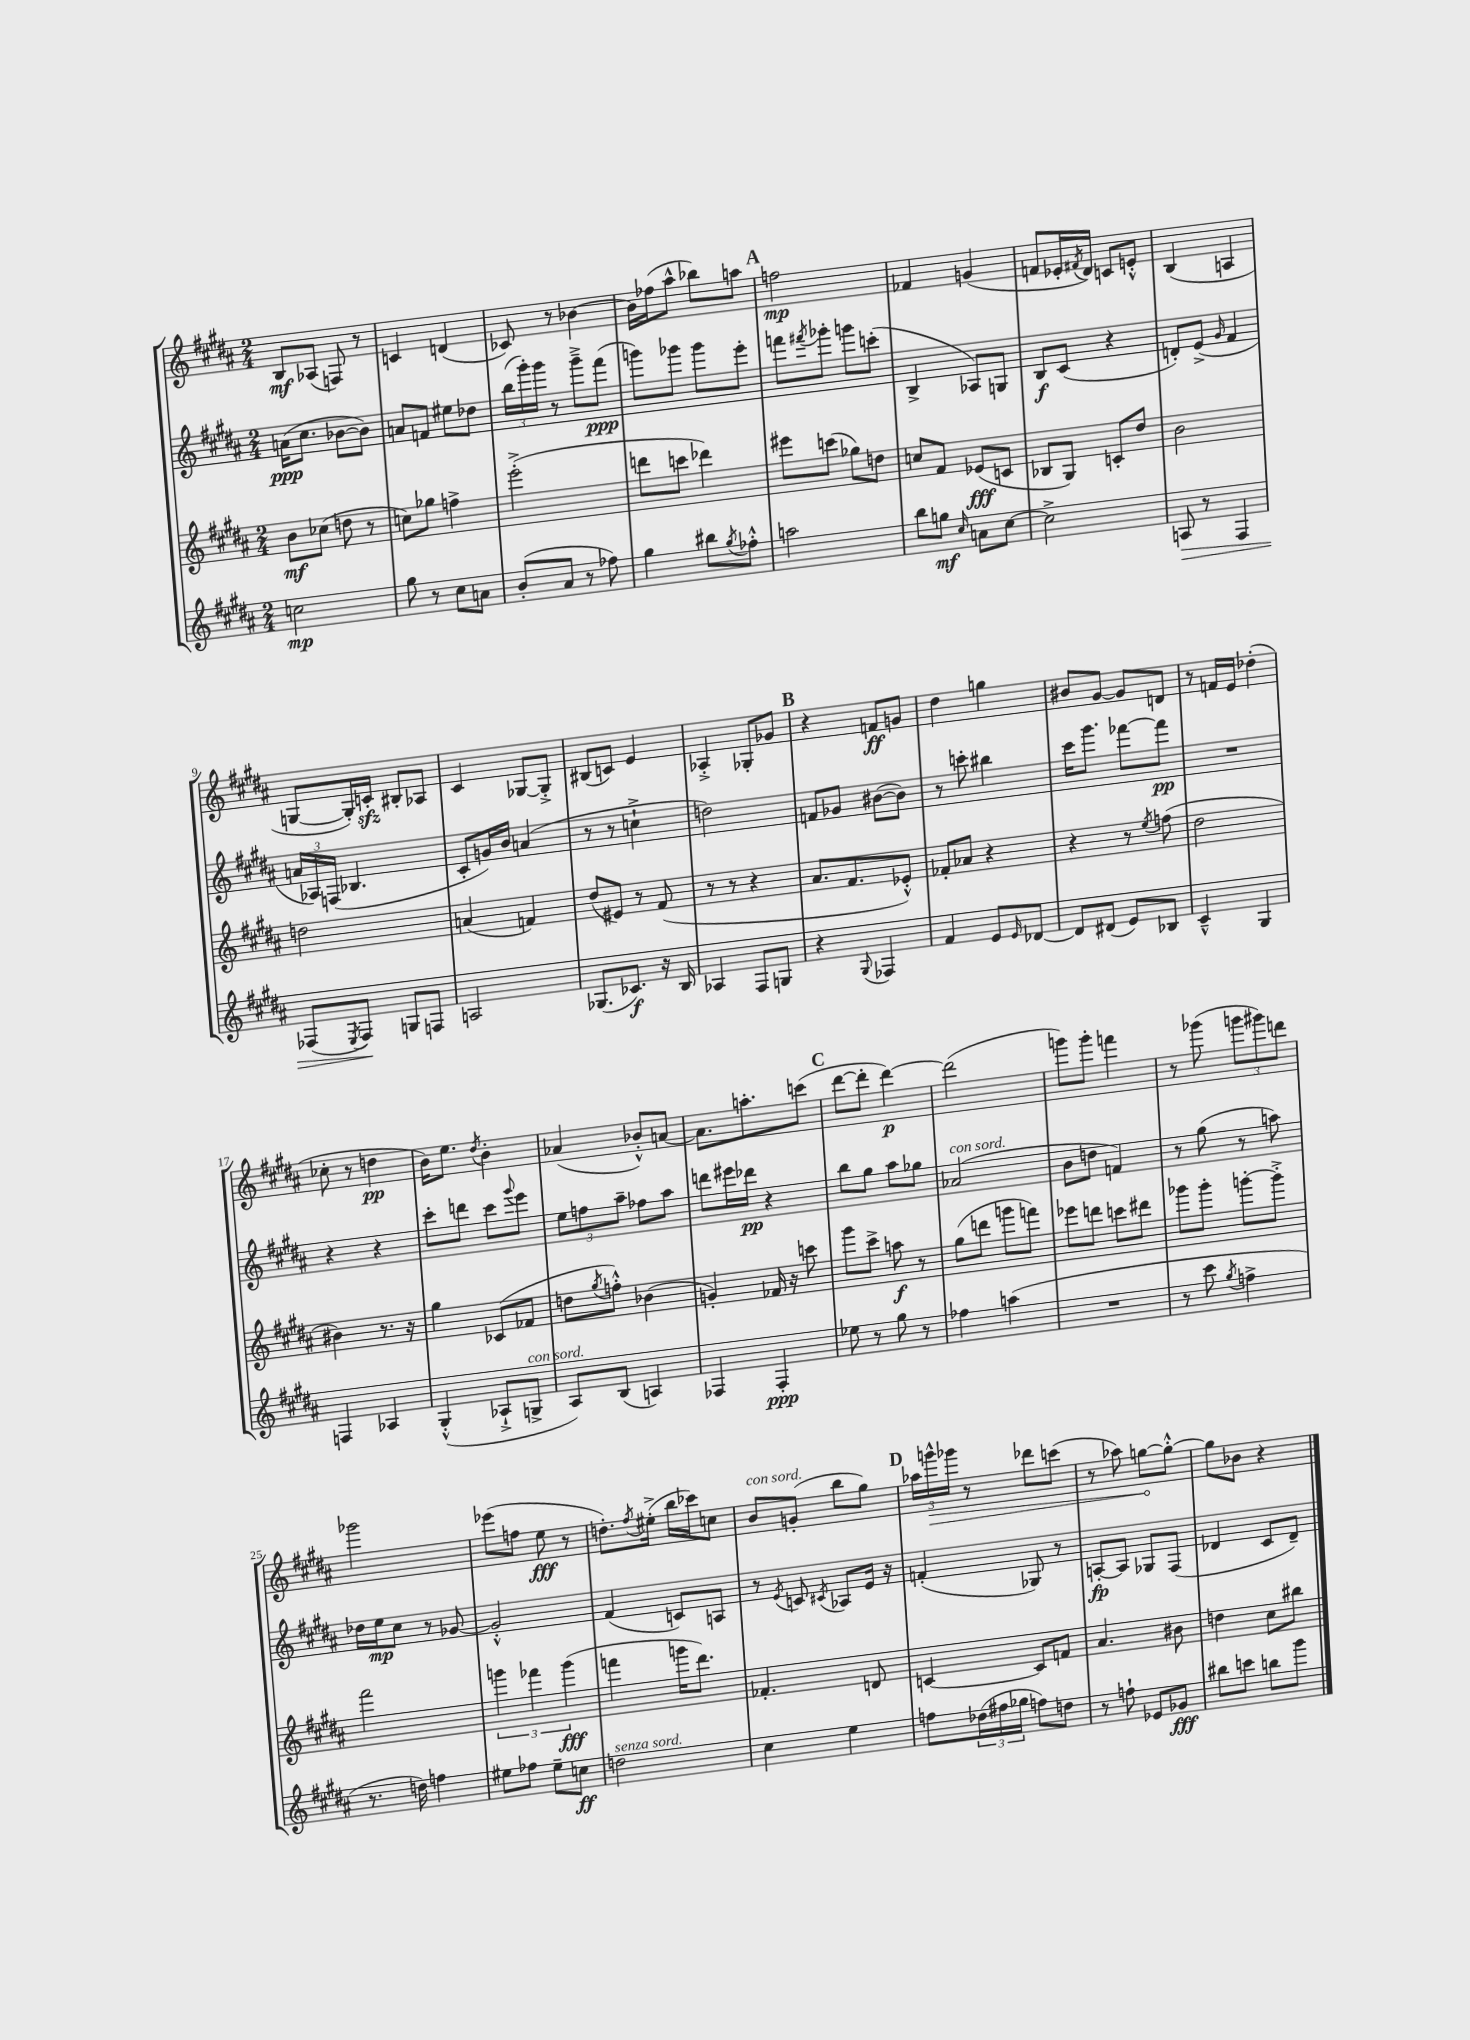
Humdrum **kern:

**kern	**kern	**kern	**kern
*staff4	*staff3	*staff2	*staff1
*clefG2	*clefG2	*clefG2	*clefG2
*k[f#c#g#d#a#]	*k[f#c#g#d#a#]	*k[f#c#g#d#a#]	*k[f#c#g#d#a#]
*M2/4	*M2/4	*M2/4	*M2/4
2cc	8b	(16a	8B
.	.	8.cc#	.
.	(8cc-	.	(8A-
.	8dd	[8b-	8F)
.	8r	8b-])	8r
=	=	=	=
8gg#	8cc)	8a	4c
8r	8gg-	8f	.
8cc#	4ff^	8ee#	(4d
8a	.	8dd-	.
=	=	=	=
(8b'	(2eee'^	(24bb	8c-)
.	.	24ggg#')	.
.	.	24ggg#	.
8a#	.	8r	8r
8r	.	8ggg#~^	[4b-
8ff-)	.	(8fff#	.
=	=	=	=
4gg#	8ddd	8ggg)	16b-]
.	.	.	(16ff-
.	8ccc	8ggg-	8aa#^^
8bb#	4ddd-)	8ggg-	8bb-)
8qgg#	.	.	.
8ff-'^^	.	8eee'	8aa
=	=	=	=
2aa	8eee#	8fff	2ff
.	.	8qfff#	.
.	(8ccc	8ggg-'	.
.	8gg-)	8ggg	.
.	8dd	(8ccc'	.
=	=	=	=
8bb	8cc	4B^	4f-
8gg	8f#	.	.
16qqcc#	.	.	.
8a	(8e-	8A-)	(4g
[8cc#	8c	8G	.
=	=	=	=
2cc#^]	8B-	8B	8f
.	8G#)	(8c#	16e-'
.	.	.	8qf#
.	.	.	16d#)
.	8c'	4r	8c
.	8dd#	.	8e'^^
=	=	=	=
8A	2b	8d')	(4B
8r	.	(8e^	.
.	.	16qqg#	.
4F#	.	4f#	4A
=	=	=	=
(8F-	2dd	24a	[8G
.	.	24A-)	.
.	.	(24F	.
8qE	.	.	.
8F-)	.	4.B-	16G'])
.	.	.	16c'
8G	.	.	8B#'
8F	.	.	8A-
=	=	=	=
2A	(4a	8c#'	4c#
.	.	16g)	.
.	.	16b	.
.	4f)	(4a	[8G-
.	.	.	8G-'^]
=	=	=	=
(8.G-	(8dd#	8r	(8B#
.	8e#)	8r	8c)
8.c-)	.	.	.
.	8r	4cc`^	4e
16r	(8f#	.	.
16B	.	.	.
=	=	=	=
4A-	8r	2dd)	4A-'^
.	8r	.	.
8F#	4r	.	8G-'
8G	.	.	8g-
=	=	=	=
4r	8.a#	8f	4r
.	.	8g-	.
.	8.f#	.	.
8qqG#	.	.	.
4F-	.	([8b#	8f
.	8e-'^^)	8b#])	8g
=	=	=	=
4f#	8f-'	8r	4dd#
.	8a-	8ccc'	.
8e	4r	4bb#	4gg
16qqe	.	.	.
[8d-	.	.	.
=	=	=	=
8d-]	4r	16ccc#	8b#
.	.	8.ggg#	.
(8d#	.	.	[8g#
8e)	8r	[8fff-	8g#]
.	8qee	.	.
8B-	(8ff	8fff-]	8d
=	=	=	=
4c#~^^	2dd#	2r	8r
.	.	.	16f
.	.	.	16e
4G#	.	.	(4dd-'
=	=	=	=
4F	4b#)	4r	8cc-'
.	.	.	8r
4A-	8.r	4r	4dd
.	16r	.	.
=	=	=	=
(4G#'^^	4gg#	8ccc#'	16b)
.	.	.	8.ee
.	.	8ddd	.
.	.	.	8qdd#
8A-`^	(8c-	8ccc#	4b'
.	.	8qqggg#	.
8G^	8f-	8eee	.
=	=	=	=
8A#)	8dd	12ee	(4a-
.	.	12ff	.
.	8qgg#	.	.
(8B	8ff'^^)	.	.
.	.	12aa#~	.
4A)	(4b-	8ff-	8b-'^^)
.	.	8aa#	[8a
=	=	=	=
4F-	4g')	8ddd	8.a]
.	.	16eee#	.
.	.	16ddd-	8.aa'
4F-'	16f-	4r	.
.	16r	.	.
.	8ccc	.	(8ccc
=	=	=	=
8ee-	8ggg#	8bb	[8ddd#
8r	8ccc#^	8gg#	8ddd#']
8gg#	8aa	8aa#	[4ddd#)
8r	8r	8gg-	.
=	=	=	=
4ff-	(8gg#	(2a-	(2ddd#]
.	8ddd	.	.
(4aa	8ggg	.	.
.	8fff)	.	.
=	=	=	=
2r	8eee-	8b	8ggg)
.	8ddd	8dd	8ggg'
.	8ccc	4f)	4fff
.	8ddd#	.	.
=	=	=	=
8r	8ggg-	8r	8r
8ccc#	8ggg-'	(8gg#	(8ggg-
8qgg#	.	.	.
4ff^	[8ggg'	8r	12ggg
.	.	.	12ggg#)
.	8ggg'^]	8aa)	.
.	.	.	12ddd
=	=	=	=
8.r	2fff#	16dd-	2ggg-
.	.	16ee	.
.	.	8cc#	.
16dd)	.	.	.
4ff	.	8r	.
.	.	[8g-	.
=	=	=	=
8ee#	6ggg	2g-'^^]	(8eee-
8ff-	.	.	8ff
.	6fff-	.	.
8ee#~	.	.	8ee
.	(6ggg	.	.
8cc	.	.	8r
=	=	=	=
2dd	4fff	(4f#	8.dd')
.	.	.	8qff#
.	.	.	(16ee#'^
.	16ggg	8c)	16bb
.	8.ddd#)	.	16ccc-)
.	.	8A	8cc
=	=	=	=
4cc#	4.f-'	8r	8b
.	.	8qe	.
.	.	8c	(8g'
.	.	8qc#	.
4ee	.	8A-	8bb
.	8d	16e	8gg#)
.	.	16r	.
=	=	=	=
8ff	[4c	(4f'	24aa-
.	.	.	24ggg^^
.	.	.	24ggg-
(24dd-	.	.	8r
24ff#	.	.	.
24gg-	.	.	.
8ff)	8c]	8G-)	8ddd-
8dd	8f	8r	(8ccc
=	=	=	=
8r	4.a#	[8A'	8r
8ff`	.	8A]	8aa-)
8e-	.	8G-	[8gg
8g-	8b#	(8F#	8gg'^^_
=	=	=	=
8bb#	4dd	4d-	8gg]
8ccc	.	.	8b-
8bb	8cc#	8c#	4r
8ggg#	8bb#	8d-~)	.
==	==	==	==
*-	*-	*-	*-
